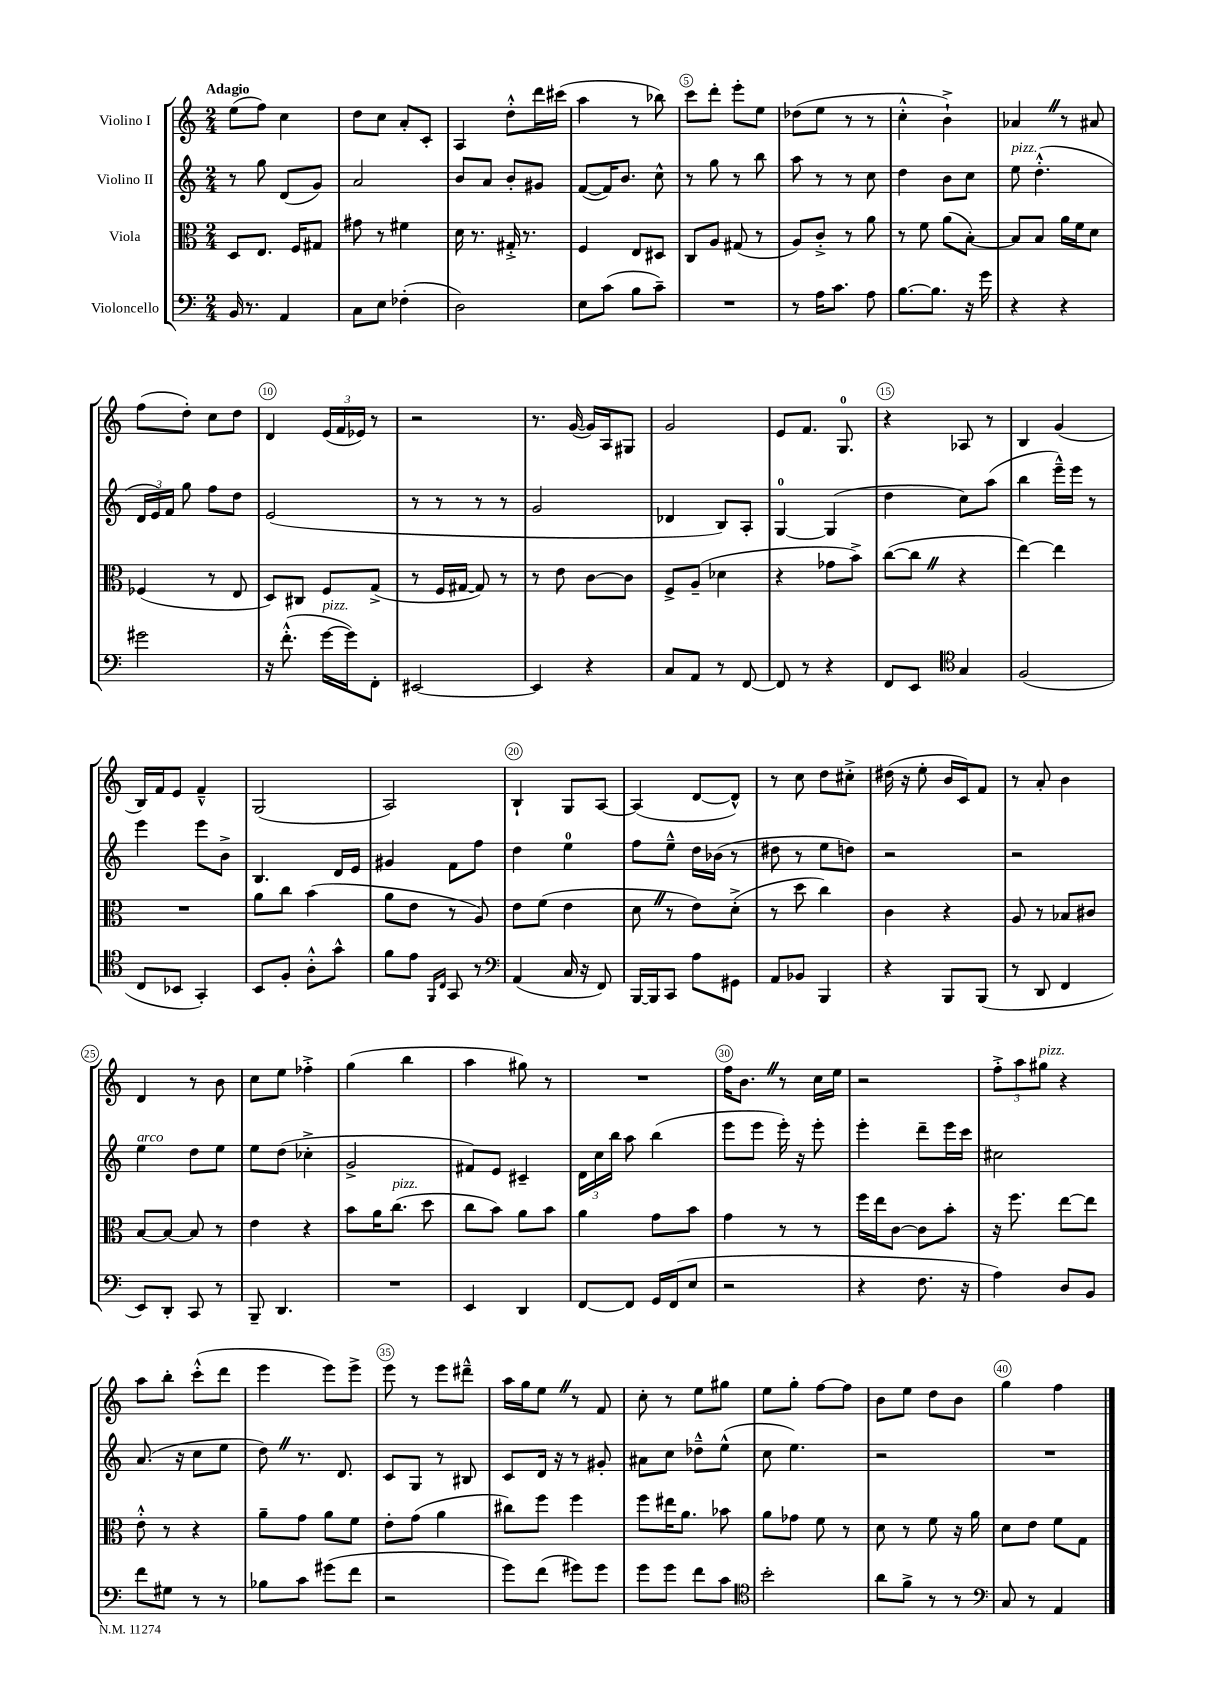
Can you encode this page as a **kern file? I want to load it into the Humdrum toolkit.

**kern	**kern	**kern	**kern
*part4	*part3	*part2	*part1
*staff4	*staff3	*staff2	*staff1
*I"Violoncello	*I"Viola	*I"Violino II	*I"Violino I
*clefF4	*clefC3	*clefG2	*clefG2
*k[]	*k[]	*k[]	*k[]
*M2/4	*M2/4	*M2/4	*M2/4
=1	=1	=1	=1
!	!	!	!LO:TX:a:B:t=Adagio
16BB/	8D/L	8r	(8ee\L
8.r	.	.	.
.	8.E/J	8gg\	8ff\J)
4AA/	.	(8d/L	4cc\
.	16F/KL	.	.
.	8G#X/J	8g/J)	.
=2	=2	=2	=2
8C\L	8g#X\	2a/	8dd\L
8E\J	8r	.	8cc\J
(4F-X'\	4f#X\	.	8a'/L
.	.	.	8c'/J
=3	=3	=3	=3
2D\)	16d\	8b/L	4A/
.	8.r	.	.
.	.	8a/J	.
.	16G#X'^/	8b'/L	8dd'^^\L
.	8.r	.	.
.	.	8g#X/J	16ddd\L
.	.	.	(16ccc#X\JJ
=4	=4	=4	=4
8E\L	4F/	([8f/L	4aa\
(8c\J	.	16f/K])	.
.	.	8.b/J	.
8B\L	8E/L	.	8r
8c~\J)	8D#X/J	8cc^^\	8bb-X\)
=5	=5	=5	=5
2r	8C/L	8r	8ccc\L
.	8A/J	8gg\	8ddd'\J
.	(8G#X/	8r	8eee'\L
.	8r	8bb\	8ee\J
=6	=6	=6	=6
8r	8A/L)	8aa\	(8dd-X\L
16A\KL	8c'^/J	8r	8ee\J
8.c\J	.	.	.
.	8r	8r	8r
8A\	8a\	8cc\	8r
=7	=7	=7	=7
[8.B\L	8r	4dd\	4cc'^^\
.	8f\	.	.
8.B\J]	.	.	.
.	(8a\L	8b\L	4b`^\)
16r	[8B'\J)	8cc\J	.
16g\	.	.	.
=8	=8	=8	=8
!	!	!LO:TX:a:i:t=pizz.	!
4r	8B/L]	8ee\	4a-XZ/
.	8B/J	(4.dd'^^\	.
4r	16a\LL	.	8r
.	16f\J	.	.
.	8d\J	.	8a#X/
!!LO:LB:g=z
=9	=9	=9	=9
2g#X\	(4F-X/	24d/LL	(8ff\L
.	.	24e/)	.
.	.	24f/JJ	.
.	.	8gg\	8dd'\J)
.	8r	8ff\L	8cc\L
.	8E/	8dd\J	8dd\J
=10	=10	=10	=10
16r	8D/L)	(2e/	4d/
(8.f'^^\	.	.	.
.	8C#X/J	.	.
!LO:TX:a:i:t=pizz.	!	!	!
[16g\LL	8F/L	.	(24e/LL
.	.	.	24f/
16g\J])	.	.	.
.	.	.	24e-X/JJ)
8FF'\J	(8G^/J	.	8r
=11	=11	=11	=11
[2EE#X/	8r	8r	2r
.	16F/LL	8r	.
.	[16G#X/JJ	.	.
.	8G#/])	8r	.
.	8r	8r	.
=12	=12	=12	=12
4EE#/]	8r	2g/	8.r
.	8e\	.	.
.	.	.	([16g/
4r	[8c\L	.	16g/LL])
.	.	.	16A/J
.	8c\J]	.	8G#X/J
=13	=13	=13	=13
8C/L	8F^/L	4d-X/	2g/
8AA/J	(8A~/J	.	.
8r	4d-X\	8B/L)	.
[8FF/	.	8A'/J	.
=14	=14	=14	=14
8FF/]	4r	[4G/	8e/L
8r	.	.	8.f/J
4r	8g-X\L	(4G/]	.
.	.	.	8.G/
.	8b^\J)	.	.
=15	=15	=15	=15
8FF/L	([8cc\L	4dd\	4r
8EE/J	8ccZ\J]	.	.
*clefC4	*	*	*
4G/	4r	8cc\L)	8A-X/
.	.	(8aa\J	8r
=16	=16	=16	=16
(2F/	[4ee\)	4bb\	4B/
.	4ee\]	16eee~^^\LL)	(4g/
.	.	16eee\JJ	.
.	.	8r	.
!!LO:LB:g=z
=17	=17	=17	=17
8C/L	2r	4eee\	16B/LL)
.	.	.	16f/J
8BB-X/J	.	.	8e/J
4GG'/)	.	8eee\L	4f~^^/
.	.	8b^\J	.
=18	=18	=18	=18
8BB/L	8a\L	4.B/	(2G/
8F'/J	8cc\J	.	.
8A'^^\L	(4b\	.	.
8g^^\J	.	16d/LL	.
.	.	16e/JJ	.
=19	=19	=19	=19
8f\L	8a\L	4g#X/	2A/)
8e\J	8e\J	.	.
16qqFF/LL	.	.	.
16qqC/JJ	.	.	.
8GG/	8r	8f\L	.
8r	8A/)	8ff\J	.
=20	=20	=20	=20
*clefF4	*	*	*
(4AA/	8e\L	4dd\	4B`/
.	(8f\J	.	.
16C/	4e\	4ee\	8G/L
16r	.	.	.
8FF/)	.	.	[8A/J
=21	=21	=21	=21
[16BBB/LL	8dZ\	8ff\L	(4A/]
16BBB/J]	.	.	.
8CC/J	8r	8ee~^^\J	.
8A\L	8e\L)	16dd\LL	[8d/L
.	.	(16b-X\JJ	.
8GG#X\J	(8d'^\J	8r	8d^^/J])
=22	=22	=22	=22
8AA/L	8r	8dd#X\	8r
8BB-X/J	8dd\	8r	8cc\
4BBB/	4cc\)	8ee\L	8dd\L
.	.	8ddn\J)	8cc#X'^\J
=23	=23	=23	=23
4r	4c\	2r	(16dd#X\
.	.	.	16r
.	.	.	8ee'\
8BBB/L	4r	.	16b/LL
.	.	.	16c/J)
(8BBB/J	.	.	8f/J
=24	=24	=24	=24
8r	8A/	2r	8r
8DD/	8r	.	8a'/
4FF/	8B-X/L	.	4b\
.	8c#X/J	.	.
!!LO:LB:g=z
=25	=25	=25	=25
!	!	!LO:TX:a:i:t=arco	!
8EE/L)	[8B/L	4ee\	4d/
8DD'/J	8B/J_	.	.
8CC/	8B/]	8dd\L	8r
8r	8r	8ee\J	8b\
=26	=26	=26	=26
8BBB~/	4e\	8ee\L	8cc\L
4.DD/	.	(8dd\J	8ee\J
.	4r	4cc-X'^\	4ff-X'^\
=27	=27	=27	=27
2r	8b\L	2g^/	(4gg\
.	16a\K	.	.
!	!LO:TX:a:i:t=pizz.	!	!
.	(8.cc\J	.	.
.	.	.	4bb\
.	8dd\	.	.
=28	=28	=28	=28
4EE/	8cc\L	8f#X/L)	4aa\
.	8b\J)	8e/J	.
4DD/	8a\L	4c#X~/	8gg#X\)
.	8b\J	.	8r
=29	=29	=29	=29
[8FF/L	4a\	24d\LL	2r
.	.	24cc\	.
.	.	24bb\JJ	.
8FF/J]	.	8aa\	.
16GG/LL	8g\L	(4bb\	.
(16FF/J	.	.	.
8E/J	8b\J	.	.
=30	=30	=30	=30
2r	4g\	8eee\L	16ff\KL
.	.	.	8.bZ\J
.	.	8eee\J	.
.	8r	16eee'\)	8r
.	.	16r	.
.	8r	8eee'\	16cc\LL
.	.	.	16ee\JJ
=31	=31	=31	=31
4r	16ff\LL	4eee'\	2r
.	16ee\J	.	.
.	[8c\J	.	.
8.F\	8c\L]	8ddd~\L	.
.	8b'\J	16eee\L	.
16r	.	16ccc\JJ	.
=32	=32	=32	=32
4A\)	16r	2cc#X\	12ff'^\L
.	8.ff\	.	.
.	.	.	12aa\
!	!	!	!LO:TX:a:i:t=pizz.
.	.	.	12gg#X\J
8D/L	[8ee\L	.	4r
8BB/J	8ee\J]	.	.
!!LO:LB:g=z
=33	=33	=33	=33
8f\L	8e'^^\	(8.a/	8aa\L
8G#X\J	8r	.	8bb'\J
.	.	16r	.
8r	4r	8cc\L	(8ccc'^^\L
8r	.	8ee\J	8ddd\J
=34	=34	=34	=34
8B-X\L	8a~\L	8ddZ\)	4eee\
8c\J	8g\J	8.r	.
(8g#X\L	8a\L	.	8eee\L)
.	.	8.d/	.
8f\J	8f\J	.	8eee^\J
=35	=35	=35	=35
2r	8e'\L	8c/L	8eee\
.	(8g\J	8G/J	8r
.	4a\	8r	8eee\L
.	.	8B#X/	8ddd#X~^^\J
=36	=36	=36	=36
8g\L)	8cc#X\L)	8c/L	16aa\LL
.	.	.	16gg\J
(8f\J	8ff\J	16d/Jk	8eeZ\J
.	.	16r	.
8g#X\L)	4ff\	8r	8r
8g#\J	.	8g#X'/	8f/
=37	=37	=37	=37
8g\L	8ff\L	8a#X\L	8cc'\
8g\J	16ee#X\K	8cc\J	8r
.	8.a\J	.	.
8f\L	.	8dd-X~^^\L	8ee\L
8c\J	8b-X\	(8ee^^\J	8gg#X\J
=38	=38	=38	=38
*clefC4	*	*	*
2b'\	8a\L	8cc\	8ee\L
.	8g-X\J	4.ee\)	8gg'\J
.	8f\	.	[8ff\L
.	8r	.	8ff\J]
=39	=39	=39	=39
8a\L	8d\	2r	8b\L
8f^\J	8r	.	8ee\J
8r	8f\	.	8dd\L
8r	16r	.	8b\J
.	16a\	.	.
=40	=40	=40	=40
*clefF4	*	*	*
8C/	8d\L	2r	4gg\
8r	8e\J	.	.
4AA/	8f\L	.	4ff\
.	8G\J	.	.
==	==	==	==
*-	*-	*-	*-
